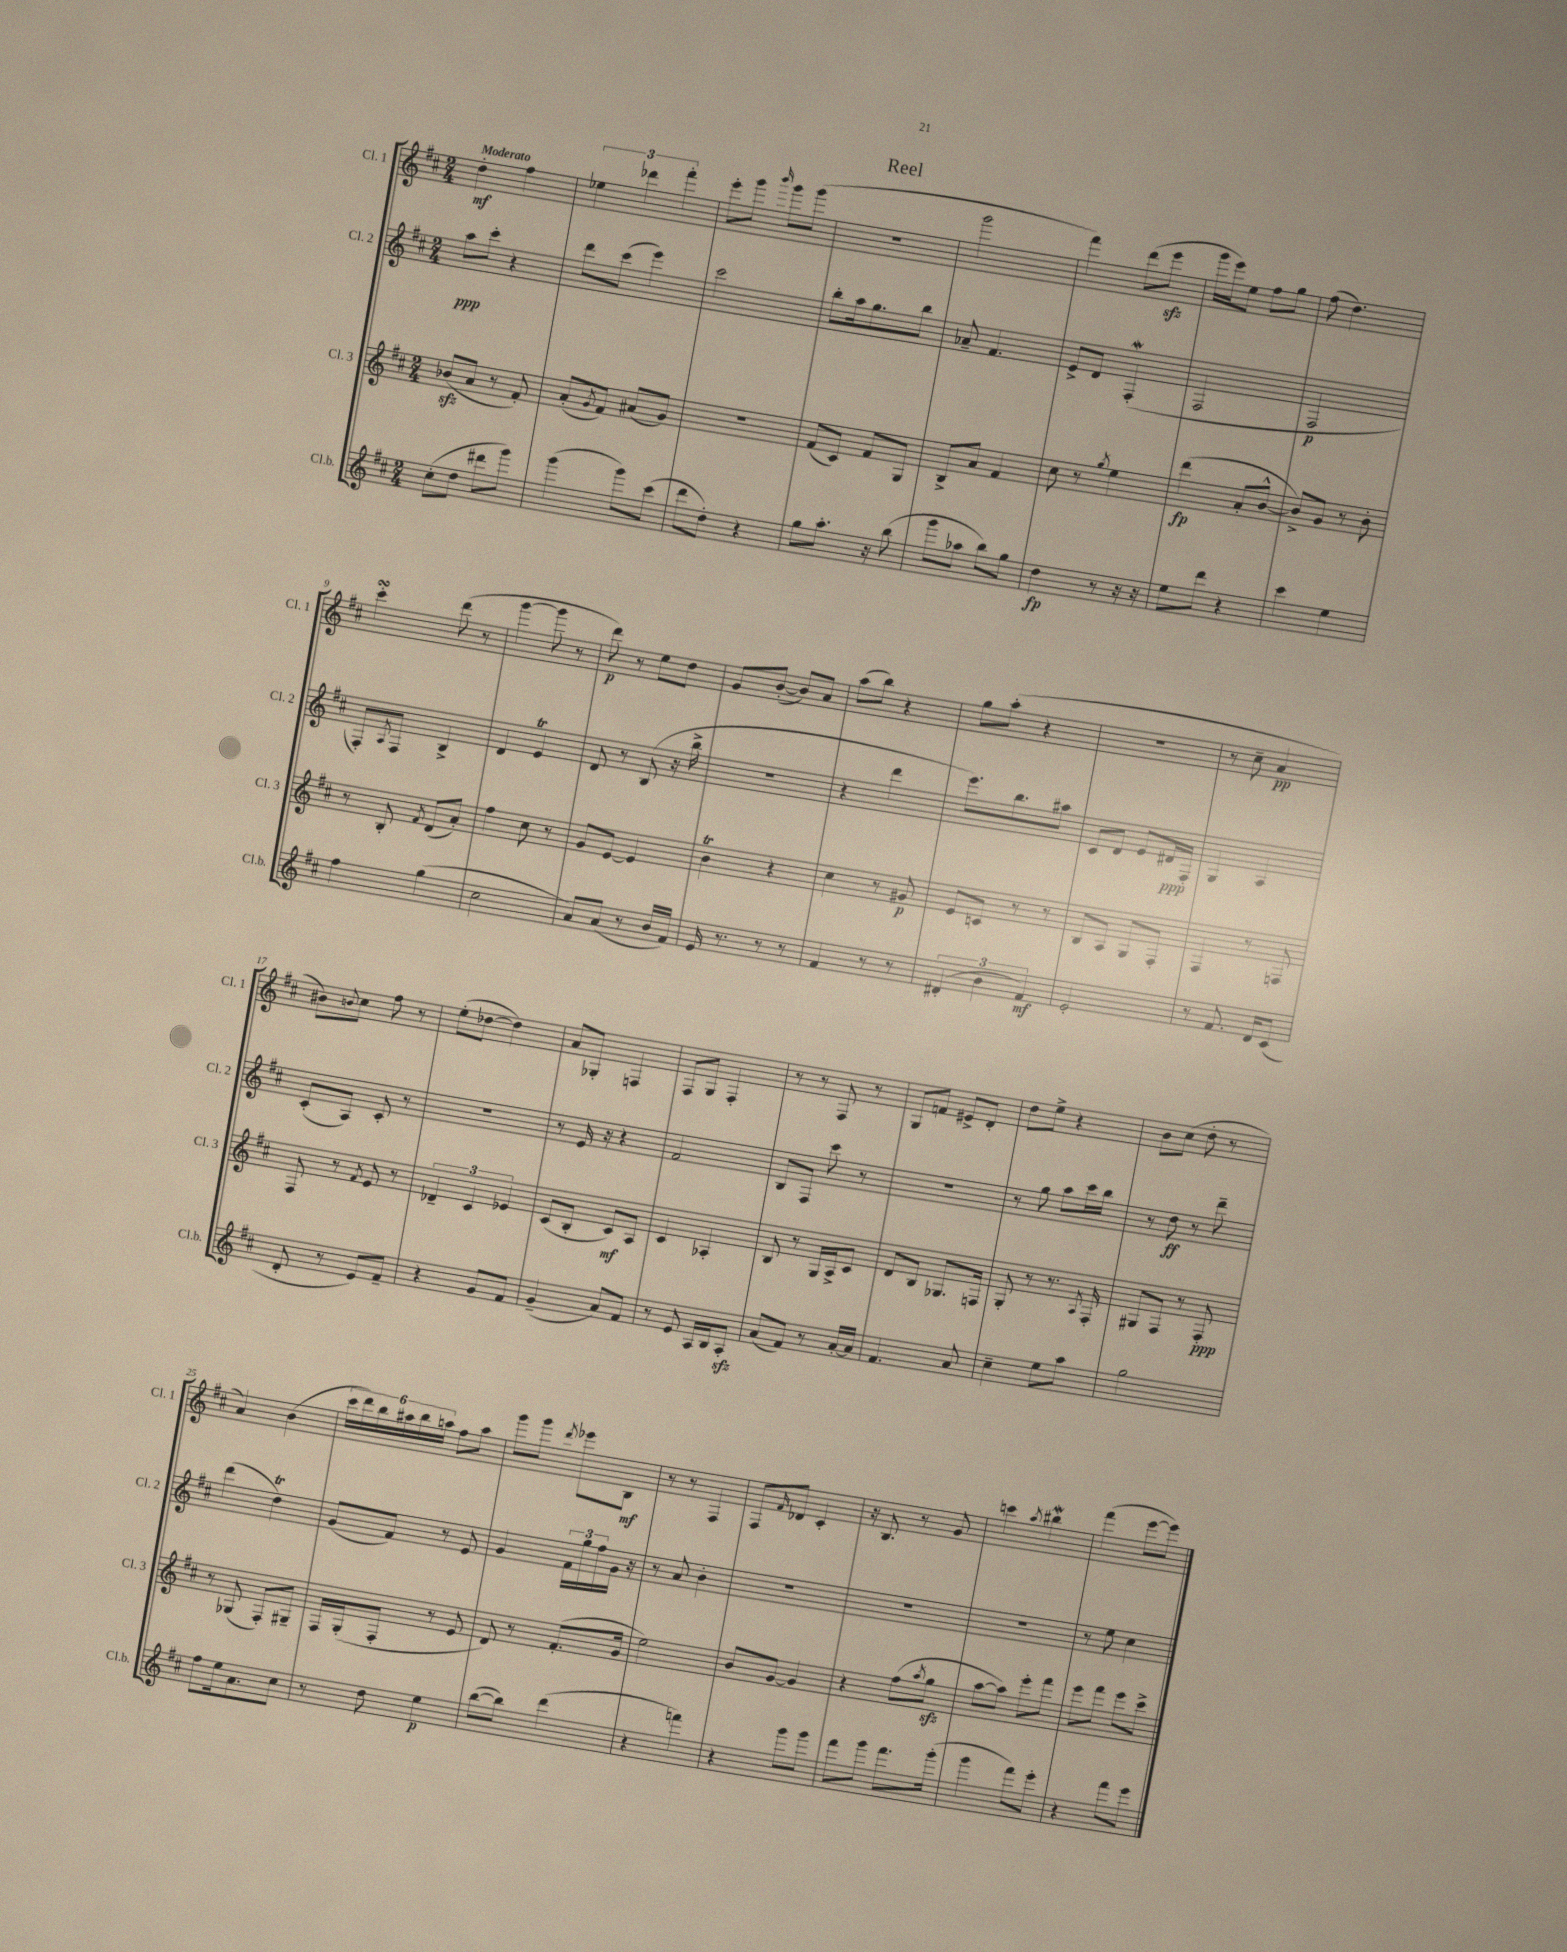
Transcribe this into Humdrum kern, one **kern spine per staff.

**kern	**dynam	**kern	**dynam	**kern	**dynam	**kern	**dynam
*part4	*part4	*part3	*part3	*part2	*part2	*part1	*part1
*staff4	*staff4	*staff3	*staff3	*staff2	*staff2	*staff1	*staff1
*I"Cl.b.	*	*I"Cl. 3	*	*I"Cl. 2	*	*I"Cl. 1	*
*I'Cl.b.	*	*I'Cl. 3	*	*I'Cl. 2	*	*I'Cl. 1	*
*clefG2	*	*clefG2	*	*clefG2	*	*clefG2	*
*k[f#c#]	*	*k[f#c#]	*	*k[f#c#]	*	*k[f#c#]	*
*M2/4	*	*M2/4	*	*M2/4	*	*M2/4	*
=1	=1	=1	=1	=1	=1	=1	=1
!	!	!	!	!	!	!LO:TX:a:B:t=Moderato	!
(8cc#'\L	.	(8b-Xzz/L	.	8aa\L	ppp	4dd'\	mf
8dd\J	.	8a/J	.	8ccc#'\J	.	.	.
8ddd#X\L	.	8r	.	4r	.	4ff#\	.
8ggg\J)	.	8f#'/)	.	.	.	.	.
=2	=2	=2	=2	=2	=2	=2	=2
(4ggg\	.	(8a'/L	.	8ddd\L	.	6ee-X\	.
.	.	8qg/	.	.	.	.	.
.	.	8f#/J)	.	(8ccc#\J	.	.	.
.	.	.	.	.	.	6ddd-X\	.
8ggg\L)	.	(8a#X/L	.	4eee\)	.	.	.
.	.	.	.	.	.	6fff#'\	.
(8ccc#\J	.	8g/J)	.	.	.	.	.
=3	=3	=3	=3	=3	=3	=3	=3
8ddd\L	.	2r	.	2ccc#\	.	8eee'\L	.
8dd'\J)	.	.	.	.	.	8ggg\J	.
.	.	.	.	.	.	16qqbbb/	.
4r	.	.	.	.	.	8ggg\L	.
.	.	.	.	.	.	(8ggg\J	.
=4	=4	=4	=4	=4	=4	=4	=4
8gg\L	.	(8f#/L	.	8bb'\L	.	2r	.
8.aa'\J	.	8c#/J)	.	16aa\k	.	.	.
.	.	.	.	8.gg\	.	.	.
.	.	8f#/L	.	.	.	.	.
16r	.	.	.	.	.	.	.
(8bb\	.	8G/J	.	8bb\J	.	.	.
=5	=5	=5	=5	=5	=5	=5	=5
8ggg\L	.	8B^/L	.	8a-X~/	.	2ggg\	.
8aa-X\J	.	8a/J	.	4.f#/	.	.	.
8bb\L)	.	4f#/	.	.	.	.	.
8gg\J	.	.	.	.	.	.	.
=6	=6	=6	=6	=6	=6	=6	=6
4dd\	fp	8cc#\	.	8e^/L	.	4fff#\)	.
.	.	8r	.	8d/J	.	.	.
.	.	8qgg/	.	.	.	.	.
8r	.	4ee\	.	(4F#W'/	.	(8ddd\L	.
16r	.	.	.	.	.	8eeezz\J	.
16r	.	.	.	.	.	.	.
=7	=7	=7	=7	=7	=7	=7	=7
8ee\L	.	(4ddd\	fp	2F#/	.	16ggg\LL	.
.	.	.	.	.	.	16eee\J)	.
8ddd\J	.	.	.	.	.	8ee\J	.
4r	.	8a'/L	.	.	.	8ff#\L	.
.	.	[8b^^/J	.	.	.	8gg\J	.
=8	=8	=8	=8	=8	=8	=8	=8
4ccc#\	.	8b^/L])	.	2F#/	p	(8ff#\	.
.	.	8g/J	.	.	.	4.dd\)	.
4ee\	.	8r	.	.	.	.	.
.	.	8b'\	.	.	.	.	.
!!LO:LB:g=z
=9	=9	=9	=9	=9	=9	=9	=9
4ff#\	.	8r	.	8F#'/L)	.	4ccc#sSsS'\	.
.	.	.	.	8qA/	.	.	.
.	.	8B'/	.	8F#/J	.	.	.
.	.	8qf#/	.	.	.	.	.
(4gg\	.	(8d/L	.	4B^/	.	(8ddd\	.
.	.	8a'/J)	.	.	.	8r	.
=10	=10	=10	=10	=10	=10	=10	=10
2cc#\	.	4ff#\	.	4d/	.	[4ggg\	.
.	.	8cc#\	.	4eT/	.	8ggg\]	.
.	.	8r	.	.	.	8r	.
=11	=11	=11	=11	=11	=11	=11	=11
8a/L)	.	8g/L	.	8d/	.	8ddd\)	p
(8a/J	.	[8e/J	.	8r	.	8r	.
8r	.	4e/]	.	(8B/	.	8ee\L	.
16b/LL	.	.	.	16r	.	8dd\J	.
16f#/JJ)	.	.	.	16bb^\	.	.	.
=12	=12	=12	=12	=12	=12	=12	=12
16e/	.	4bT\	.	2r	.	8g/L	.
8.r	.	.	.	.	.	.	.
.	.	.	.	.	.	([8b'/J	.
8r	.	4r	.	.	.	8b/L])	.
8r	.	.	.	.	.	8a/J	.
=13	=13	=13	=13	=13	=13	=13	=13
4f#/	.	4cc#\	.	4r	.	(8aa\L	.
.	.	.	.	.	.	8bb\J)	.
8r	.	8r	.	4ddd\	.	4r	.
8r	.	8g#X/	p	.	.	.	.
=14	=14	=14	=14	=14	=14	=14	=14
(6d#X'/	.	8e/L	.	8.eee\L)	.	8gg\L	.
.	.	8cn/J	.	.	.	(8aa'\J	.
6b\	.	.	.	.	.	.	.
.	.	.	.	8.bb\	.	.	.
.	.	8r	.	.	.	4r	.
6f#/)	mf	.	.	.	.	.	.
.	.	8r	.	8aa#X\J	.	.	.
=15	=15	=15	=15	=15	=15	=15	=15
2e'/	.	8B/L	.	8c#/L	.	2r	.
.	.	8A/J	.	8d/J	.	.	.
.	.	8G/L	.	8e/L	.	.	.
.	.	8F#'/J	.	16d#X/L	ppp	.	.
.	.	.	.	16F#'/JJ	.	.	.
=16	=16	=16	=16	=16	=16	=16	=16
8r	.	4F#/	.	4G/	.	8r	.
8.f#/	.	.	.	.	.	8cc#~\	.
.	.	8r	.	4A/	.	4a/	pp
16d/KL	.	.	.	.	.	.	.
(8c#/J	.	8Fn/	.	.	.	.	.
!!LO:LB:g=z
=17	=17	=17	=17	=17	=17	=17	=17
8d'/	.	8F#/	.	(8c#'/L	.	8b#X\L)	.
.	.	.	.	.	.	8qqbn/	.
8r	.	8r	.	8A/J)	.	8cc#\J	.
.	.	8qf#/	.	.	.	.	.
8e/L)	.	8e/	.	8c#'/	.	8ff#\	.
8f#~/J	.	8r	.	8r	.	8r	.
=18	=18	=18	=18	=18	=18	=18	=18
4r	.	6d-X~/	.	2r	.	(8ee'\L	.
.	.	.	.	.	.	[8dd-X\J	.
.	.	6c#/	.	.	.	.	.
8g/L	.	.	.	.	.	4dd-\])	.
.	.	6e-X/	.	.	.	.	.
8f#/J	.	.	.	.	.	.	.
=19	=19	=19	=19	=19	=19	=19	=19
(4g~/	.	(8c#/L	.	8r	.	8a/L	.
.	.	8B'/J	.	16e/	.	8G-X'/J	.
.	.	.	.	16r	.	.	.
8a/L)	.	8c#/L)	mf	4r	.	4Fn/	.
8f#/J	.	8A/J	.	.	.	.	.
=20	=20	=20	=20	=20	=20	=20	=20
8r	.	4c#/	.	2f#/	.	8F#/L	.
8e/	.	.	.	.	.	8G/J	.
16A/LL	.	4A-X'/	.	.	.	4F#'/	.
16B/J	.	.	.	.	.	.	.
8Azz'/J	.	.	.	.	.	.	.
=21	=21	=21	=21	=21	=21	=21	=21
(8a/L	.	8B/	.	8B/L	.	8r	.
8f#/J)	.	8r	.	8F#/J	.	8r	.
8r	.	16G/LL	.	8ccc#\	.	8F#/	.
.	.	16A^/J	.	.	.	.	.
[16a'/LL	.	8c#/J	.	8r	.	8r	.
16a/JJ]	.	.	.	.	.	.	.
=22	=22	=22	=22	=22	=22	=22	=22
4.f#/	.	8d/L	.	2r	.	8G/L	.
.	.	8B/J	.	.	.	8fn/J	.
.	.	8.G-X/L	.	.	.	8e#X^/L	.
8a/	.	.	.	.	.	8d'/J	.
.	.	16Fn/Jk	.	.	.	.	.
=23	=23	=23	=23	=23	=23	=23	=23
4cc#~\	.	8G'/	.	8r	.	8dd\L	.
.	.	8r	.	8gg\	.	8ee^\J	.
8ee\L	.	8.r	.	8aa\L	.	4r	.
8aa\J	.	.	.	16ccc#\L	.	.	.
.	.	8qA/	.	.	.	.	.
.	.	16F#'/	.	16bb\JJ	.	.	.
=24	=24	=24	=24	=24	=24	=24	=24
2gg\	.	8G#X/L	.	8r	.	8b\L	.
.	.	8F#/J	.	8dd\	ff	(8cc#\J	.
.	.	8r	.	8r	.	8dd'\	.
.	.	8F#'/	ppp	8ddd~\	.	8r	.
!!LO:LB:g=z
=25	=25	=25	=25	=25	=25	=25	=25
8ff#\L	.	8r	.	(4ddd\	.	4a/)	.
16ee\k	.	(8G-X/	.	.	.	.	.
8.a\	.	.	.	.	.	.	.
.	.	8F#'/L)	.	4ddT\)	.	(4b\	.
8cc#\J	.	8G#X~/J	.	.	.	.	.
=26	=26	=26	=26	=26	=26	=26	=26
8r	.	16F#/LL	.	(8g/L	.	24ccc#\LL	.
.	.	.	.	.	.	24ddd\)	.
.	.	(16G'/J	.	.	.	.	.
.	.	.	.	.	.	24bb\	.
8dd\	.	8F#'/J	.	8f#/J)	.	24aa#X\	.
.	.	.	.	.	.	24bb\	.
.	.	.	.	.	.	24aan\JJ	.
4ee\	p	8r	.	8r	.	8ff#\L	.
.	.	8e/	.	8e/	.	8aa\J	.
=27	=27	=27	=27	=27	=27	=27	=27
([8bb\L	.	8d/)	.	4g/	.	8ggg\L	.
8bb\J])	.	8r	.	.	.	8ggg\J	.
.	.	.	.	.	.	8qddd/	.
(4ddd\	.	(8.f#'/L	.	24f#\LL	.	8eee-X\L	.
.	.	.	.	24gg\	.	.	.
.	.	.	.	24ff#\	.	.	.
.	.	.	.	16g\JJ	.	8B\J	mf
.	.	16g/Jk	.	16r	.	.	.
=28	=28	=28	=28	=28	=28	=28	=28
4r	.	2ee\)	.	8r	.	8r	.
.	.	.	.	8a/	.	8r	.
4fffn\)	.	.	.	4b'\	.	4F#/	.
=29	=29	=29	=29	=29	=29	=29	=29
4r	.	8b/L	.	2r	.	8F#/L	.
.	.	.	.	.	.	16qqf#/	.
.	.	[8g/J	.	.	.	8d-X/J	.
8ggg\L	.	4g/]	.	.	.	4c#'/	.
8ggg\J	.	.	.	.	.	.	.
=30	=30	=30	=30	=30	=30	=30	=30
8fff#\L	.	4r	.	2r	.	16r	.
.	.	.	.	.	.	8.B/	.
8ggg\J	.	.	.	.	.	.	.
8.fff#\L	.	(8ff#\L	.	.	.	8r	.
.	.	8qaa/	.	.	.	.	.
.	.	8ggzz\J	.	.	.	8g/	.
(16ggg'\Jk	.	.	.	.	.	.	.
=31	=31	=31	=31	=31	=31	=31	=31
4ggg\	.	[8aa\L	.	2r	.	4cccn\	.
.	.	8aa\J])	.	.	.	.	.
.	.	.	.	.	.	8qaa/	.
8fff#\L)	.	8eee'\L	.	.	.	4bb#XW\	.
8eee'\J	.	8fff#\J	.	.	.	.	.
=32	=32	=32	=32	=32	=32	=32	=32
4r	.	8eee\L	.	8r	.	(4fff#\	.
.	.	8fff#\J	.	8ee\	.	.	.
8fff#\L	.	8eee\L	.	4cc#\	.	[8eee\L	.
8eee\J	.	8ccc#^\J	.	.	.	8eee\J])	.
==	==	==	==	==	==	==	==
*-	*-	*-	*-	*-	*-	*-	*-
